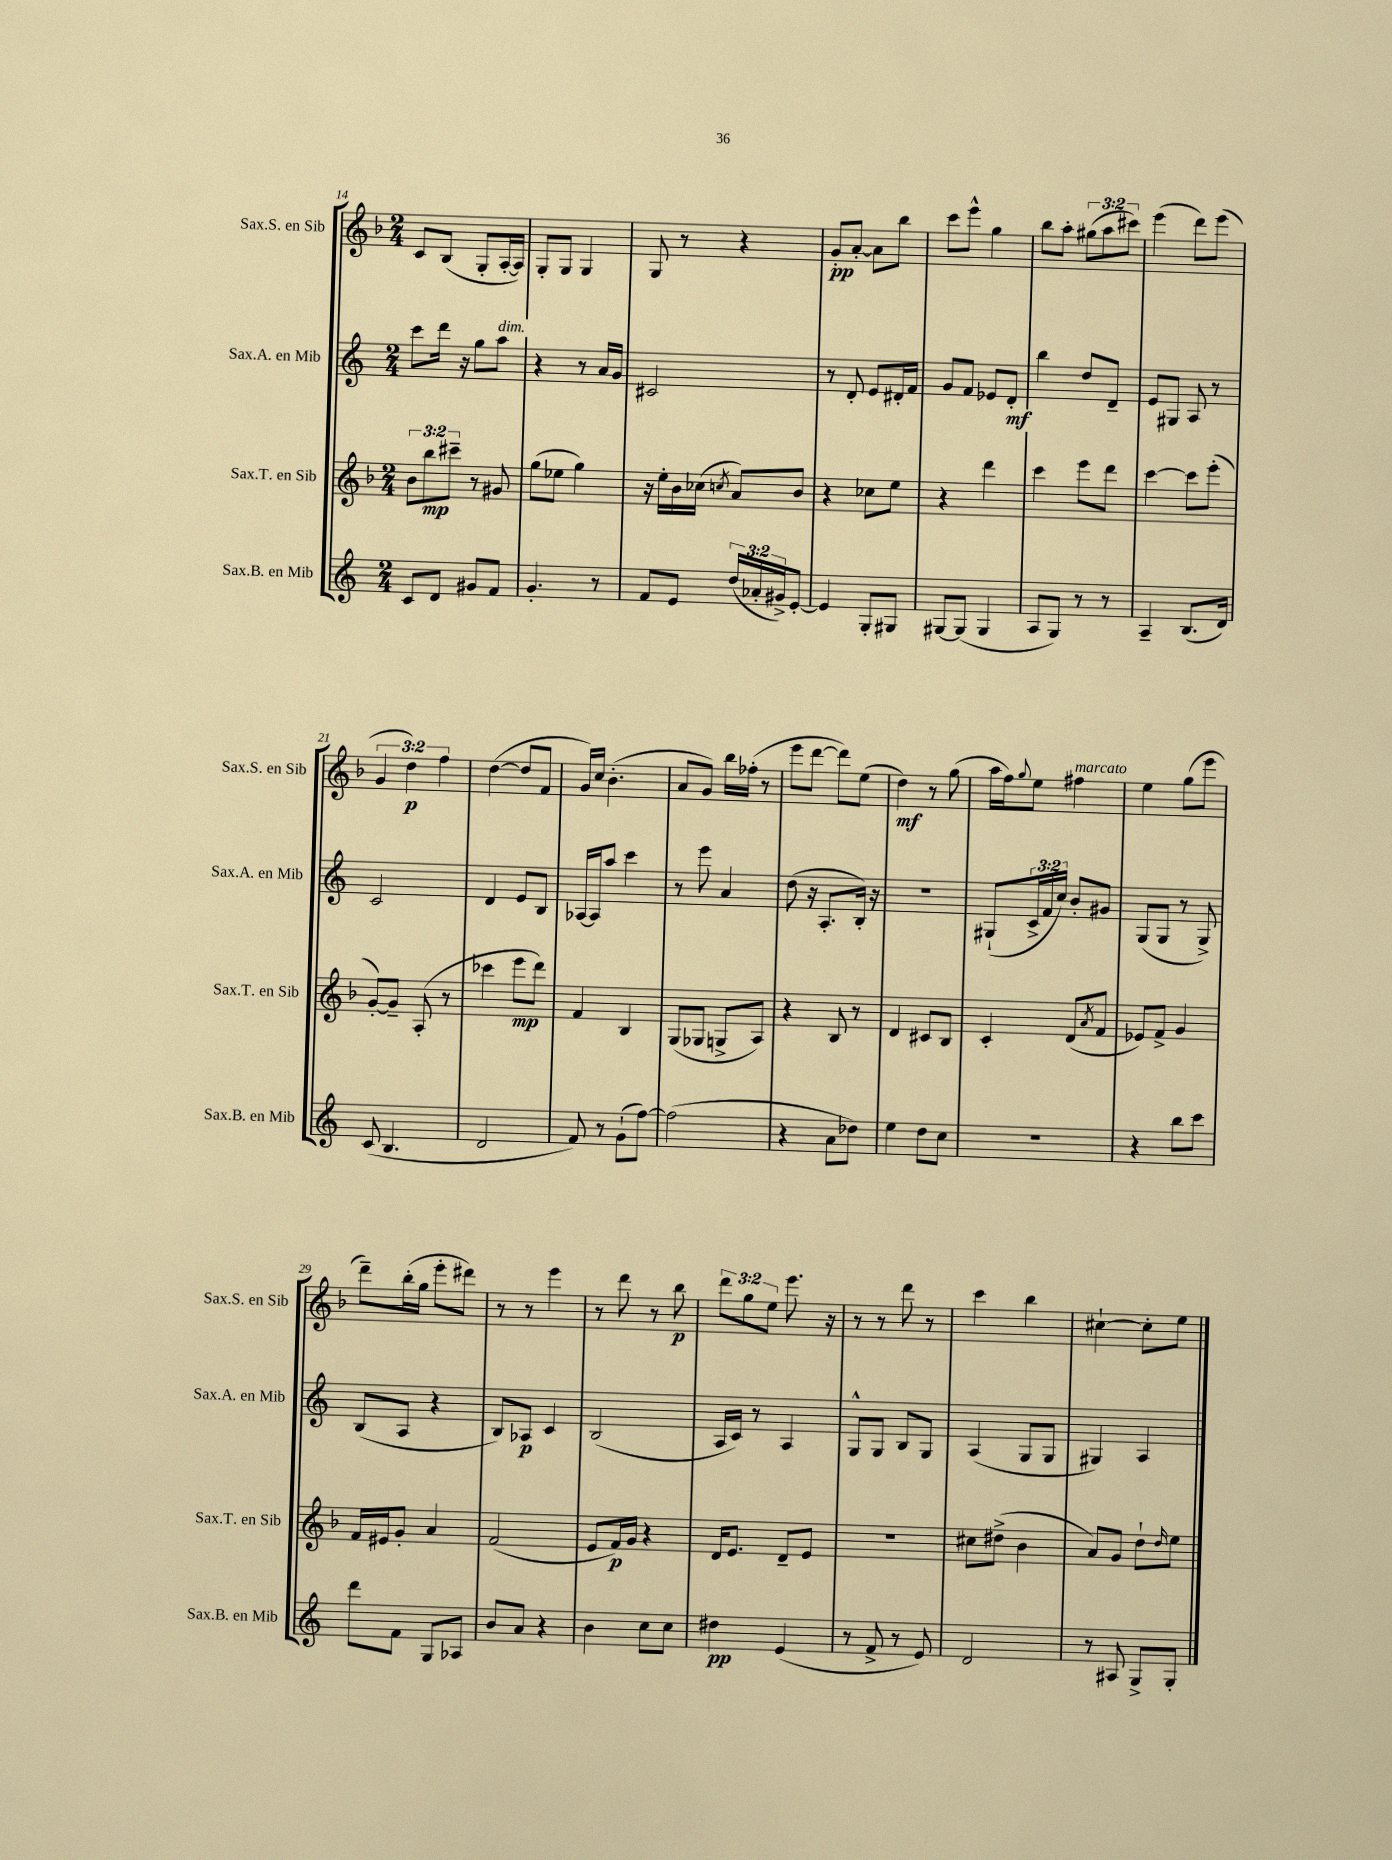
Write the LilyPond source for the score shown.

<<
\new StaffGroup <<
\new Staff = "s0" \with { instrumentName = "Sax.S. en Sib" shortInstrumentName = "Sax.S. en Sib" } {
    \clef treble \key f \major \numericTimeSignature \time 2/4 \override Staff.TupletNumber.text = #tuplet-number::calc-fraction-text
    c'8 bes8( g8-. a16~-. a16) |
    g8-. g8 g4 |
    g8 r8 r4 |
    g'8-.\pp a'8~-. a'8 bes''8 |
    c'''8 e'''8-^ g''4 |
    bes''8 a''8-. \tuplet 3/2 { gis''8( a''8 cis'''8) } |
    e'''4( d'''8) e'''8( |
    \tuplet 3/2 { g'4 d''4\p) f''4 } |
    d''4~( d''8 f'8 |
    g'16) c''16 bes'4.-.( |
    a'8 g'8) bes''16 fes''16-.( r8 |
    e'''8 d'''8~ d'''8) e''8( |
    d''4\mf) r8 g''8( |
    a''16 f''16) \appoggiatura { g''8 } e''8 fis''4^\markup { \italic "marcato" } |
    e''4 g''8( e'''8 |
    d'''8--) bes''16-.( g''16 e'''8-. dis'''8) |
    r8 r8 e'''4 |
    r8 d'''8 r8 bes''8\p |
    \tuplet 3/2 { d'''8 g''8 e''8 } e'''8. r16 |
    r8 r8 d'''8 r8 |
    c'''4 bes''4 |
    cis''4~-! cis''8-. e''8 \bar "|." |
}
\new Staff = "s1" \with { instrumentName = "Sax.A. en Mib" shortInstrumentName = "Sax.A. en Mib" } {
    \clef treble \key c \major \numericTimeSignature \time 2/4 \override Staff.TupletNumber.text = #tuplet-number::calc-fraction-text
    c'''8 d'''16 r16 g''8 a''8^\markup { \italic "dim." } |
    r4 r8 a'16 g'16 |
    cis'2 |
    r8 d'8-. e'8 dis'16-. f'16 |
    g'8 f'8 ees'8 d'8-.\mf |
    b''4 d''8 d'8-- |
    e'8 gis8 a8 r8 |
    c'2 |
    d'4 e'8 b8 |
    aes16~ aes16 a''8 c'''4 |
    r8 e'''8 a'4 |
    d''8( r16 a8.-. b16-.) r16 |
    r2 |
    gis8-!( \tuplet 3/2 { c'16-> f'16 c''16) } b'8-. gis'8 |
    g8( g8 r8 g8->) |
    b8( a8 r4 |
    b8) aes8\p c'4 |
    b2( |
    a16 c'16) r8 a4 |
    g8-^ g8 b8 g8 |
    a4( g8 g8 |
    gis4) a4 \bar "|." |
}
\new Staff = "s2" \with { instrumentName = "Sax.T. en Sib" shortInstrumentName = "Sax.T. en Sib" } {
    \clef treble \key f \major \numericTimeSignature \time 2/4 \override Staff.TupletNumber.text = #tuplet-number::calc-fraction-text
    \tuplet 3/2 { bes'8 bes''8\mp cis'''8-- } r8 gis'8 |
    g''8( ees''8 g''4) |
    r16 e''16-. bes'16 ces''16( \acciaccatura { c''8 } a'8) bes'8 |
    r4 ces''8 e''8 |
    r4 d'''4 |
    c'''4 e'''8 d'''8 |
    c'''4~ c'''8 e'''8-.( |
    g'8~-.) g'8-- a8-.( r8 |
    ces'''4 e'''8\mp d'''8) |
    f'4 bes4 |
    g8( ges8 g8-> a8) |
    r4 bes8 r8 |
    d'4 cis'8 bes8 |
    c'4-. d'8( \acciaccatura { a'8 } f'8 |
    ees'8) f'8-> g'4 |
    f'16 eis'16 g'8-. a'4 |
    f'2( |
    e'8 f'16\p) g'16 r4 |
    d'16 e'8. d'8-- e'8 |
    R2 |
    cis''8 dis''8->( bes'4 |
    a'8) g'8 d''8-! \grace { d''16 } e''8 \bar "|." |
}
\new Staff = "s3" \with { instrumentName = "Sax.B. en Mib" shortInstrumentName = "Sax.B. en Mib" } {
    \clef treble \key c \major \numericTimeSignature \time 2/4 \override Staff.TupletNumber.text = #tuplet-number::calc-fraction-text
    c'8 d'8 gis'8 f'8 |
    g'4.-. r8 |
    f'8 e'8 \tuplet 3/2 { d''16( aes'16-. gis'16->) } e'8~-. |
    e'4 g8-. gis8 |
    gis8~ gis8( gis4 |
    a8 g8) r8 r8 |
    a4-- b8.( d'16) |
    c'8( b4. |
    d'2 |
    f'8) r8 g'8-!( f''8~) |
    f''2( |
    r4 a'8 des''8) |
    e''4 d''8 c''8 |
    R2 |
    r4 b''8 c'''8 |
    d'''8 f'8 g8 aes8 |
    b'8 a'8 r4 |
    b'4 c''8 c''8 |
    dis''4\pp e'4( |
    r8 f'8-> r8 e'8) |
    d'2 |
    r8 ais8 g8-> g8-. \bar "|." |
}
>>
>>
\layout { \context { \Score currentBarNumber = #14 } }
